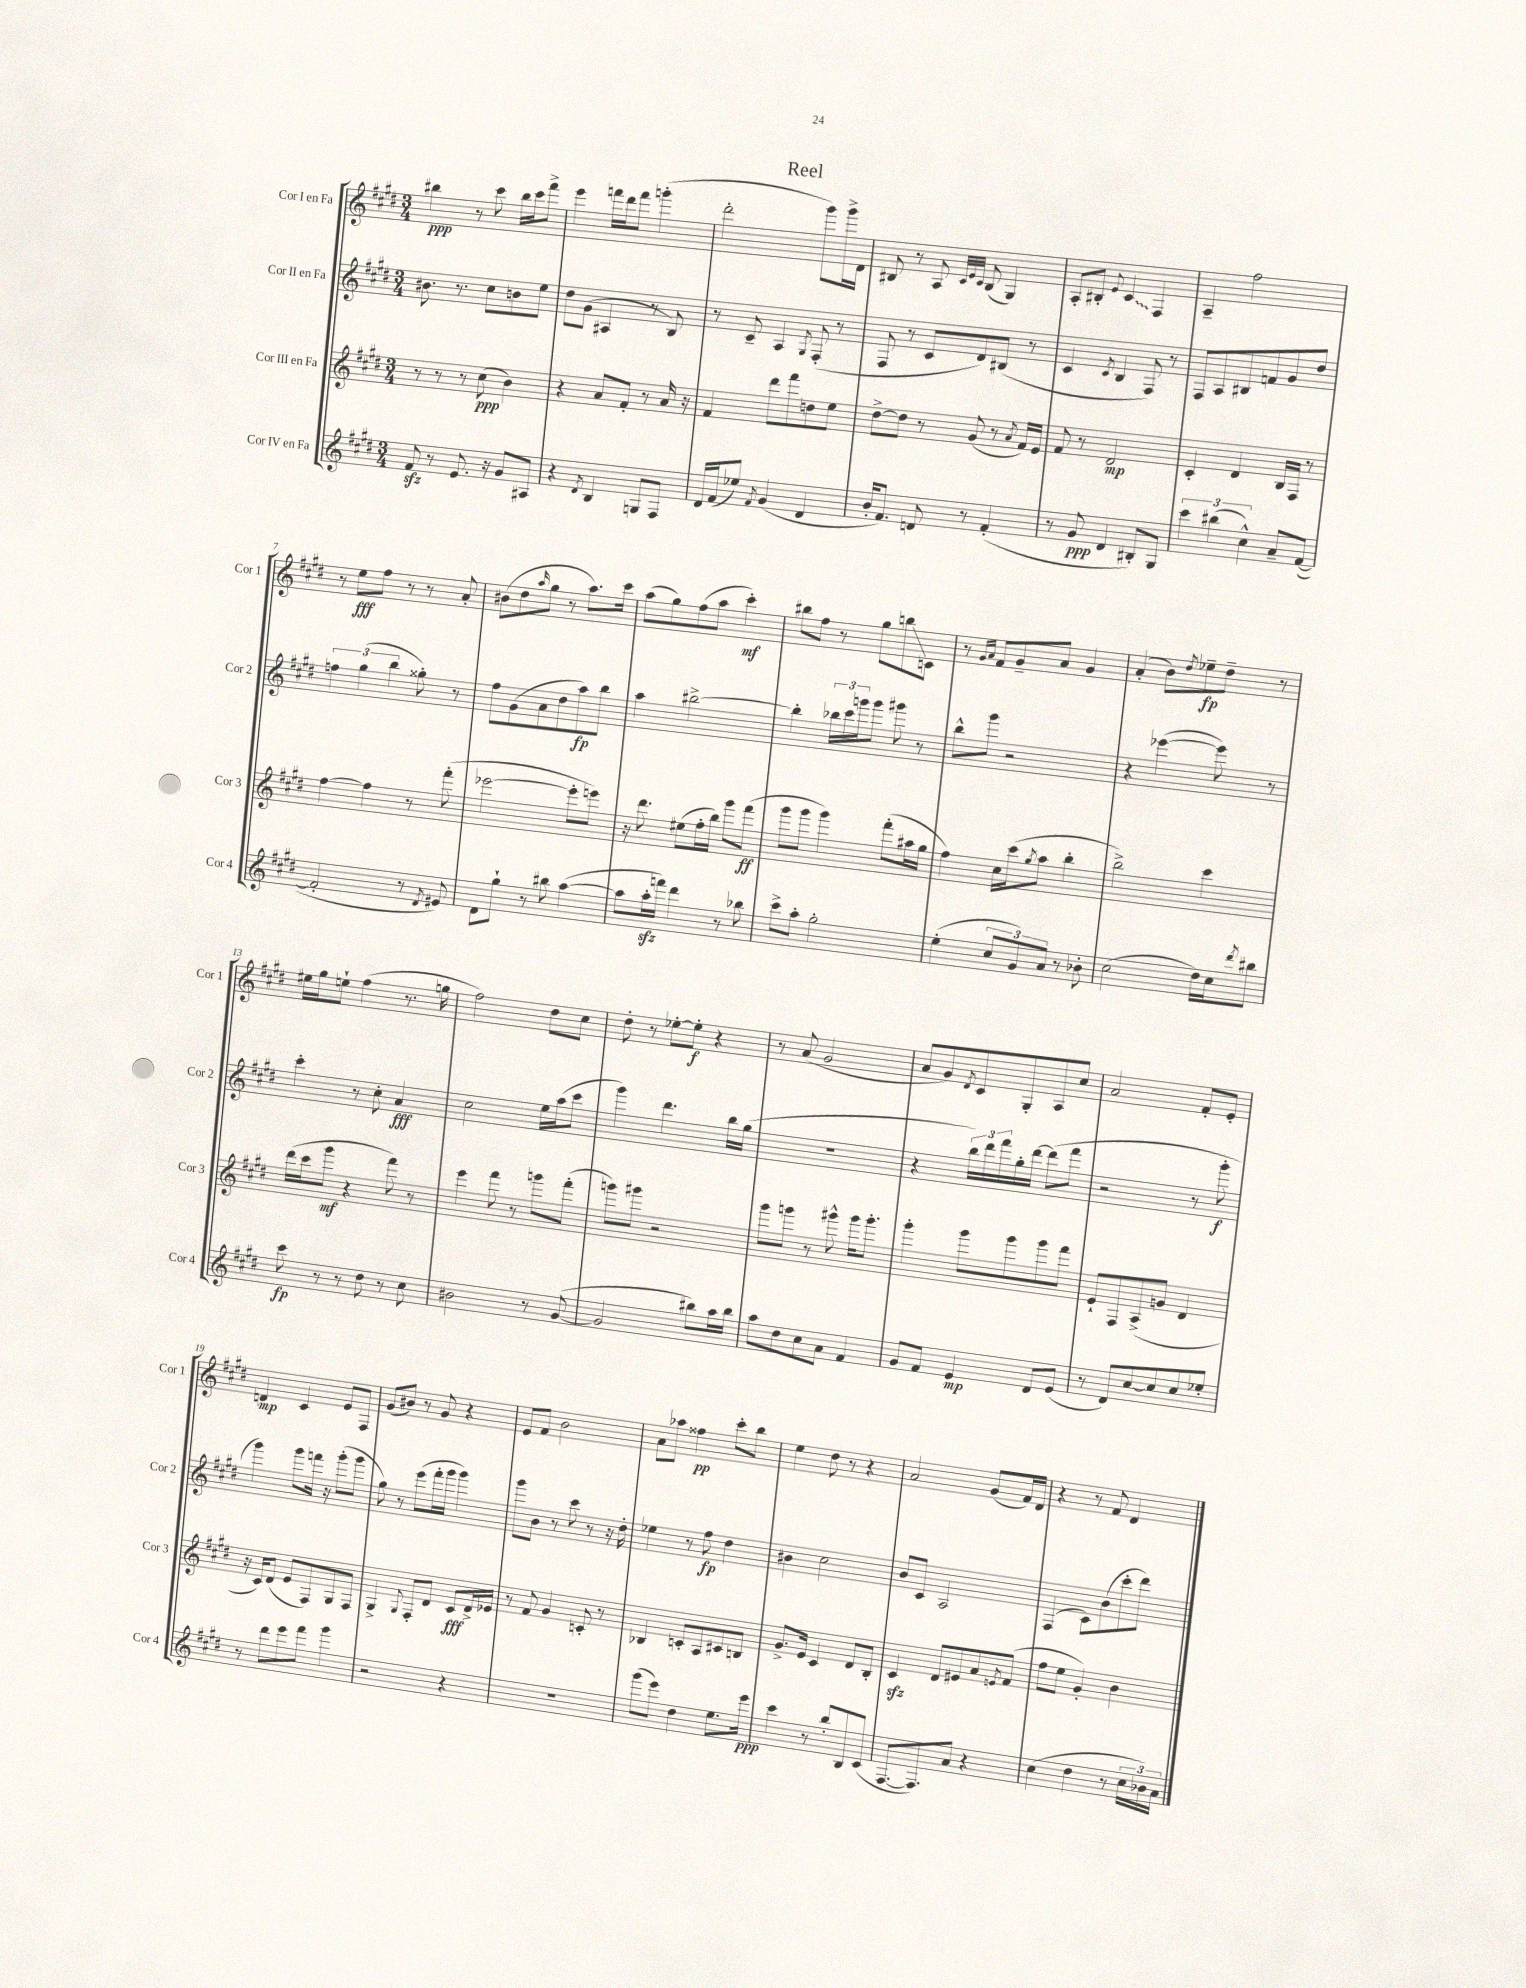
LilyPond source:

\header { title = "Reel" }
<<
\new StaffGroup <<
\new Staff = "s0" \with { instrumentName = "Cor I en Fa" shortInstrumentName = "Cor 1" } {
    \clef treble \key e \major \numericTimeSignature \time 3/4
    bis''4\ppp r8 cis'''8 bis''16 cis'''16 fis'''8-> |
    e'''4 f'''16 dis'''16 f'''8 g'''4-.( |
    dis'''2-. gis'''8) gis'''16-> dis'16 |
    bis8 r8 a8 \grace { cis'32 e'32 cis'32 } bis8( gis4) |
    a8-. bis8-. \appoggiatura { e'8 } \once \override Glissando.style = #'zigzag cis'4\glissando fis4 |
    a4-- fis''2 |
    r8 e''8\fff fis''8 r8 r8 a'8-. |
    bis'8( dis''8 \grace { a''16 } gis''8 r8 a''8.) cis'''16 |
    a''8( gis''8) fis''8( a''8 cis'''4-.\mf) |
    bis''8 fis''8 r8 gis''8 b''8\glissando c'8 |
    r8 \grace { gis'16 a'16 } fis'8 gis'8-- a'8 gis'4 |
    a'4-.( b'8) \acciaccatura { dis''8 } ees''8--\fp dis''8-- r8 |
    eis''16 gis''16 e''8-! fis''4( r8. g''16 |
    fis''2) dis''8 cis''8 |
    dis''8-. r8 ees''8~-. ees''8-.\f r4 |
    r8 a'8( gis'2 |
    a'8 gis'8) \acciaccatura { dis'8 } cis'8 gis8-. a8 cis''8 |
    a'2 fis'8-. e'8-. |
    d'4\mp cis'4 e'8 fis8 |
    gis'8( bis'8) r8 gis'8 r4 |
    e'8 fis'8 b'2 |
    a'8 aes''8 fisis''4\pp cis'''8-. b''8 |
    e''4 dis''8 r8 r4 |
    a'2 gis'8( fis'16) dis'16 |
    r4 r8 fis'8 dis'4 \bar "|." |
}
\new Staff = "s1" \with { instrumentName = "Cor II en Fa" shortInstrumentName = "Cor 2" } {
    \clef treble \key e \major \numericTimeSignature \time 3/4
    bis'8. r8. cis''8 b'8 e''8 |
    dis''8 gis'8( ais4 r8 b8) |
    r8 cis'8-- a4 \acciaccatura { gis8 } fis8-.( r8 |
    fis8 r8 cis'8 dis'8) bis8( r8 |
    cis'4 \acciaccatura { cis'8 } b4 fis8) r8 |
    fis8 a8 bis8 f'8 gis'8 dis''8 |
    \tuplet 3/2 { f''4 gis''4( b''4 } gisis''8-.) r8 |
    fis''8 gis'8( a'8 dis''8 a''8\fp) b''8 |
    a''4 bis''2~-> |
    bis''4-. \tuplet 3/2 { bes''16 cis'''16 g'''16 } g'''8 gis'''8 r8 |
    b''8-^ gis'''8 r2 |
    r4 ees'''4~( ees'''8) r8 |
    cis'''4-. r8 cis''8-. a'4\fff |
    cis''2 e''16 a''16( cis'''8 |
    gis'''4) dis'''4. b''16 gis''16( |
    R2. |
    r4 \tuplet 3/2 { b''16) dis'''16 fis'''16 } gis''16-. dis'''16~ dis'''8( fis'''8 |
    r2 r8 gis'''8-.\f |
    gis'''4) gis'''8 f'''16 r16 gis'''8-.( gis'''8 |
    gis''8) r8 e'''8( fis'''16-. gis'''16 gis'''4) |
    gis'''8 b'8 r8 cis'''8 r8 r16 dis''16-. |
    ees''4 r8 fis''8\fp dis''4 |
    bis'4 cis''2 |
    b'8 cis'8 a2 |
    fis4( cis'8) b'8( cis'''8-. dis'''8) \bar "|." |
}
\new Staff = "s2" \with { instrumentName = "Cor III en Fa" shortInstrumentName = "Cor 3" } {
    \clef treble \key e \major \numericTimeSignature \time 3/4
    r8 r8 r8 cis''8\ppp( b'4) |
    r4 a'8 fis'8-. r8 a'16 r16 |
    fis'4 dis'''8 fis'''8 d''8 e''8 |
    dis''8~-> dis''8 r8 gis'8( r8 \acciaccatura { a'8 } fis'16) e'16 |
    fis'8 r8 dis'2\mp |
    cis'4-. dis'4 b16 fis16 r8 |
    fis''4~ fis''4 r8 fis'''8-.( |
    ees'''2~ ees'''8-. e'''8) |
    r16 dis'''8. eis''8( fis''16-. b''16) gis'''8 fis'''8\ff( |
    gis'''8 gis'''8 gis'''4) fis'''8-.( ais''16 gis''16 |
    fis''4) cis''16 cis'''16( \acciaccatura { gis''8 } a''8 b''4-. |
    b''2->) cis'''4 |
    dis'''16( cis'''16 gis'''8\mf r4 fis'''8) r8 |
    e'''4 fis'''8 r8 g'''8 fis'''8-.( |
    g'''8) gis'''8 r2 |
    gis'''8 g'''8 r8 gis'''8-^ gis'''16 gis'''8.-. |
    gis'''4-. gis'''8 gis'''8 gis'''8 fis'''8 |
    e'8-! fis8 a8->( g'8 dis'4 |
    r16 cis'16) dis'8( e'8 fis8) gis8 fis8 |
    gis4-> \appoggiatura { gis8 } fis8-. dis'8 cis'8\fff dis'16-> ees'16 |
    r8 fis'8 gis'4 c'8-. r8 |
    bes4 c'8-. a8 cis'8 b8 |
    gis'8.-> e'16 cis'4 dis'8 b8-. |
    cis'4\sfz dis'8 eis'8 a'8 \acciaccatura { e'8 } fis'8( |
    fis''8 e''8 gis'4-.) b'4 \bar "|." |
}
\new Staff = "s3" \with { instrumentName = "Cor IV en Fa" shortInstrumentName = "Cor 4" } {
    \clef treble \key e \major \numericTimeSignature \time 3/4
    fis'8\sfz r8 e'8. r16 gis'8 ais8 |
    r4 \acciaccatura { dis'8 } b4 g8 fis8 |
    dis'16 fis'16( ees''8) \acciaccatura { fis'8 } gis'4( dis'4 |
    b'16-. fis'8.) d'8 r8 fis'4-.( |
    r8 gis'8\ppp dis'4 bis8-.) gis8 |
    \tuplet 3/2 { cis'''4 bis''4( cis''4-^) } a'8-- fis'8~( |
    fis'2-. r8 \acciaccatura { dis'8 } eis'8) |
    dis'8 gis''8-! r8 bis''8 a''4~( |
    a''8 a''16-.\sfz f'''16) dis'''4 r8 bes''8 |
    cis'''8-> a''8-. gis''2-. |
    e''4-.( \tuplet 3/2 { cis''8 gis'8) a'8 } r8 bes'8-. |
    cis''2( dis''16) cis''16 \acciaccatura { dis'''8 } bis''8 |
    cis'''8\fp r8 r8 dis''8 r8 cis''8 |
    bis'2 r8 gis'8~( |
    gis'2 bis''8) a''16 bis''16 |
    a''8 dis''8 cis''8 a'8 fis'4 |
    gis'8 fis'8 e'4\mp dis'8 e'8( |
    r8 dis'8) cis''8~ cis''8 cis''8 ees''8-. |
    r8 dis'''8 e'''8 fis'''8 gis'''4 |
    r2 r4 |
    R2. |
    gis'''8( e'''8) dis''4 e''8. e'''16\ppp |
    cis'''4 r8 b''8-. b8 cis'8( |
    fis8.~ fis8.) a'8 r4 |
    cis''4( dis''4 r8 \tuplet 3/2 { cis''16 bes'16) a'16 } \bar "|." |
}
>>
>>
